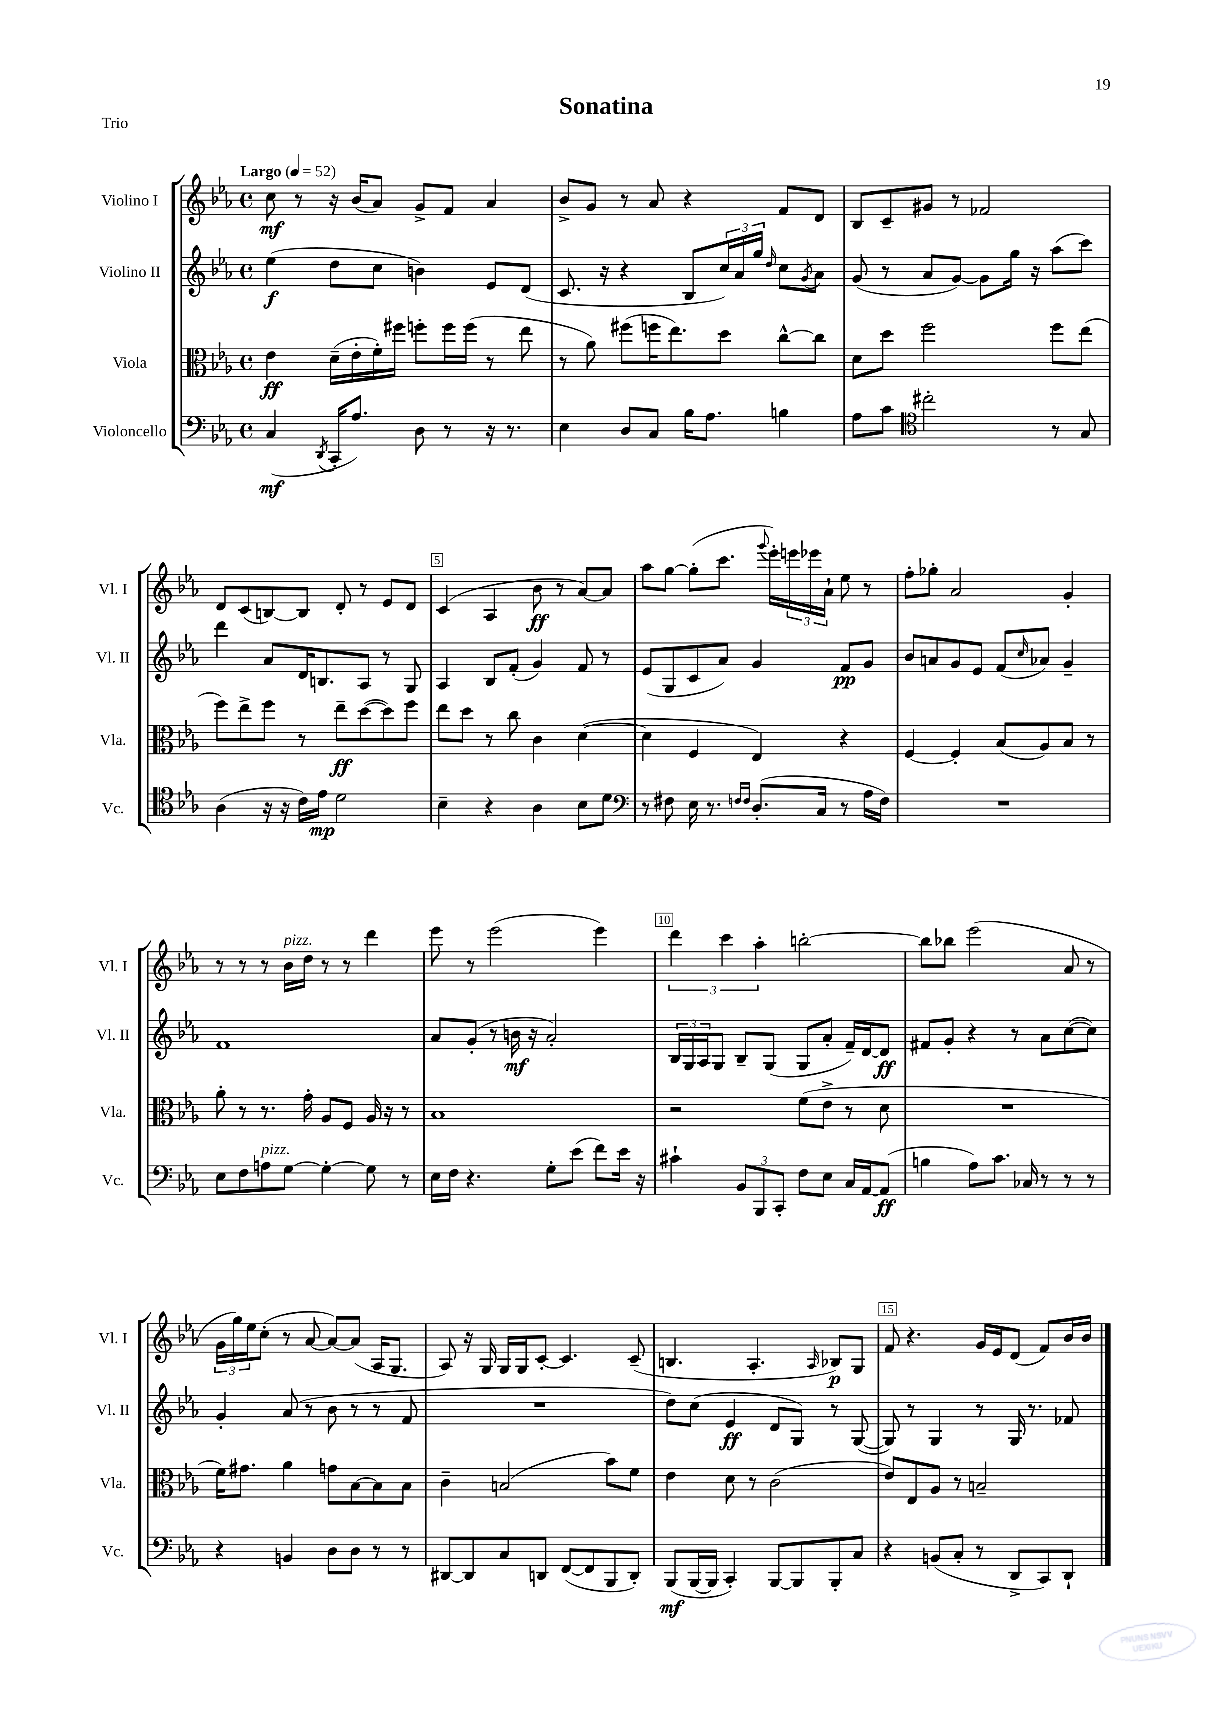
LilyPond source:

\header { title = "Sonatina" piece = "Trio" }
<<
\new StaffGroup <<
\new Staff = "s0" \with { instrumentName = "Violino I" shortInstrumentName = "Vl. I" } {
    \clef treble \key ees \major \defaultTimeSignature \time 4/4 \tempo "Largo" 4 = 52
    c''8\mf r8 r16 bes'16( aes'8) g'8-> f'8 aes'4 |
    bes'8-> g'8 r8 aes'8 r4 f'8 d'8 |
    bes8 c'8-- gis'8 r8 fes'2 |
    d'8 c'8( b8~) b8 d'8-. r8 ees'8 d'8 |
    c'4( aes4 bes'8\ff r8 aes'8~) aes'8 |
    aes''8 g''8~ g''8-.( c'''8. \appoggiatura { g'''8 } ees'''16-.) \tuplet 3/2 { e'''16 ees'''16 aes'16-! } ees''8 r8 |
    f''8-. ges''8-. aes'2 g'4-. |
    r8 r8 r8 bes'16^\markup { \italic "pizz." } d''16 r8 r8 d'''4 |
    ees'''8 r8 ees'''2( ees'''4) |
    \tuplet 3/2 { d'''4 c'''4 aes''4-. } b''2~-. |
    b''8 bes''8 ees'''2( aes'8 r8 |
    \tuplet 3/2 { g'16 g''16) ees''16 } c''8-.( r8 aes'8~ aes'8~) aes'8( aes16 g8. |
    aes8) r16 g16 g16 g16 c'8~-. c'4. c'8--( |
    b4. aes4.-. \grace { aes16 } bes8\p) g8 |
    f'8 r4. g'16 ees'16 d'8( f'8) bes'16 bes'16 \bar "|." |
}
\new Staff = "s1" \with { instrumentName = "Violino II" shortInstrumentName = "Vl. II" } {
    \clef treble \key ees \major \defaultTimeSignature \time 4/4
    ees''4\f( d''8 c''8 b'4) ees'8 d'8( |
    c'8. r16 r4 bes8 \tuplet 3/2 { c''16) aes'16 g''16 } \grace { d''16 } c''8 \acciaccatura { g'8 } aes'8 |
    g'8( r8 aes'8 g'8~) g'8 g''16 r16 aes''8( c'''8) |
    d'''4 aes'8 d'16 b8. aes8 r8 g8 |
    aes4 bes8 f'8-.( g'4) f'8 r8 |
    ees'8( g8 c'8 aes'8) g'4 f'8\pp g'8 |
    bes'8 a'8 g'8 ees'8 f'8( \grace { c''16 } aes'8) g'4-- |
    f'1 |
    aes'8 g'8-.( r8 b'16\mf r16 aes'2-.) |
    \tuplet 3/2 { bes16 g16 aes16 } g8 bes8-- g8( g8 aes'8-. f'16--) d'16~ d'8\ff |
    fis'8 g'8-. r4 r8 aes'8 c''8~( c''8) |
    g'4-. aes'8( r8 bes'8 r8 r8 f'8 |
    R1 |
    d''8) c''8( ees'4\ff d'8 g8) r8 g8~( |
    g8) r8 g4 r8 g16 r8. fes'8 \bar "|." |
}
\new Staff = "s2" \with { instrumentName = "Viola" shortInstrumentName = "Vla." } {
    \clef alto \key ees \major \defaultTimeSignature \time 4/4
    ees'4\ff d'16--( ees'16-. f'16-.) fis''16 f''8-. f''16 f''16( r8 ees''8 |
    r8 aes'8) fis''8( f''16 ees''8.) d''8 c''8~-^ c''8 |
    d'8 d''8 f''2 f''8 ees''8( |
    f''8) ees''8-> f''8 r8 ees''8--\ff d''8~( d''8) f''8 |
    ees''8 d''8 r8 c''8 c'4 d'4~( |
    d'4 f4 ees4) r4 |
    f4~ f4-. bes8( aes8) bes8 r8 |
    aes'8-. r8 r8. g'16-. aes8 f8 aes16 r16 r8 |
    bes1 |
    r2 f'8( ees'8-> r8 d'8 |
    R1 |
    f'16) gis'8. aes'4 g'8 bes8~ bes8 bes8 |
    c'4-- b2( bes'8) f'8 |
    ees'4 d'8 r8 c'2( |
    ees'8) ees8 aes8 r8 b2-- \bar "|." |
}
\new Staff = "s3" \with { instrumentName = "Violoncello" shortInstrumentName = "Vc." } {
    \clef bass \key ees \major \defaultTimeSignature \time 4/4
    c4\mf( \acciaccatura { d,8 } c,16-. aes8.) d8 r8 r16 r8. |
    ees4 d8 c8 bes16 aes8. b4 |
    aes8 c'8 \clef tenor cis''2-. r8 g8 |
    aes4( r16 r16 c'16) ees'16\mp d'2 |
    bes4-- r4 aes4 bes8 d'8 |
    \clef bass r8 fis8 ees16 r8. \grace { f16 f16 } d8.-.( c16 r8 aes16 f16) |
    R1 |
    ees8 f8 a8^\markup { \italic "pizz." } g8~ g4~-. g8 r8 |
    ees16 f16 r4. g8-. ees'8( f'8) ees'16 r16 |
    cis'4-! \tuplet 3/2 { bes,8 bes,,8 c,8-. } f8 ees8 c16 aes,16~ aes,8\ff( |
    b4 aes8) c'8. ces16 r8 r8 r8 |
    r4 b,4 d8 d8 r8 r8 |
    dis,8~ dis,8 c8 d,8 f,8~( f,8 bes,,8 d,8-.) |
    bes,,8\mf( bes,,16~ bes,,16 c,4-.) bes,,8~ bes,,8 bes,,8-. c8 |
    r4 b,8( c8-. r8 d,8-> c,8) d,8-! \bar "|." |
}
>>
>>
\layout { \context { \Score \override BarNumber.break-visibility = ##(#f #t #t) barNumberVisibility = #(every-nth-bar-number-visible 5) \override BarNumber.stencil = #(make-stencil-boxer 0.1 0.3 ly:text-interface::print) } }
